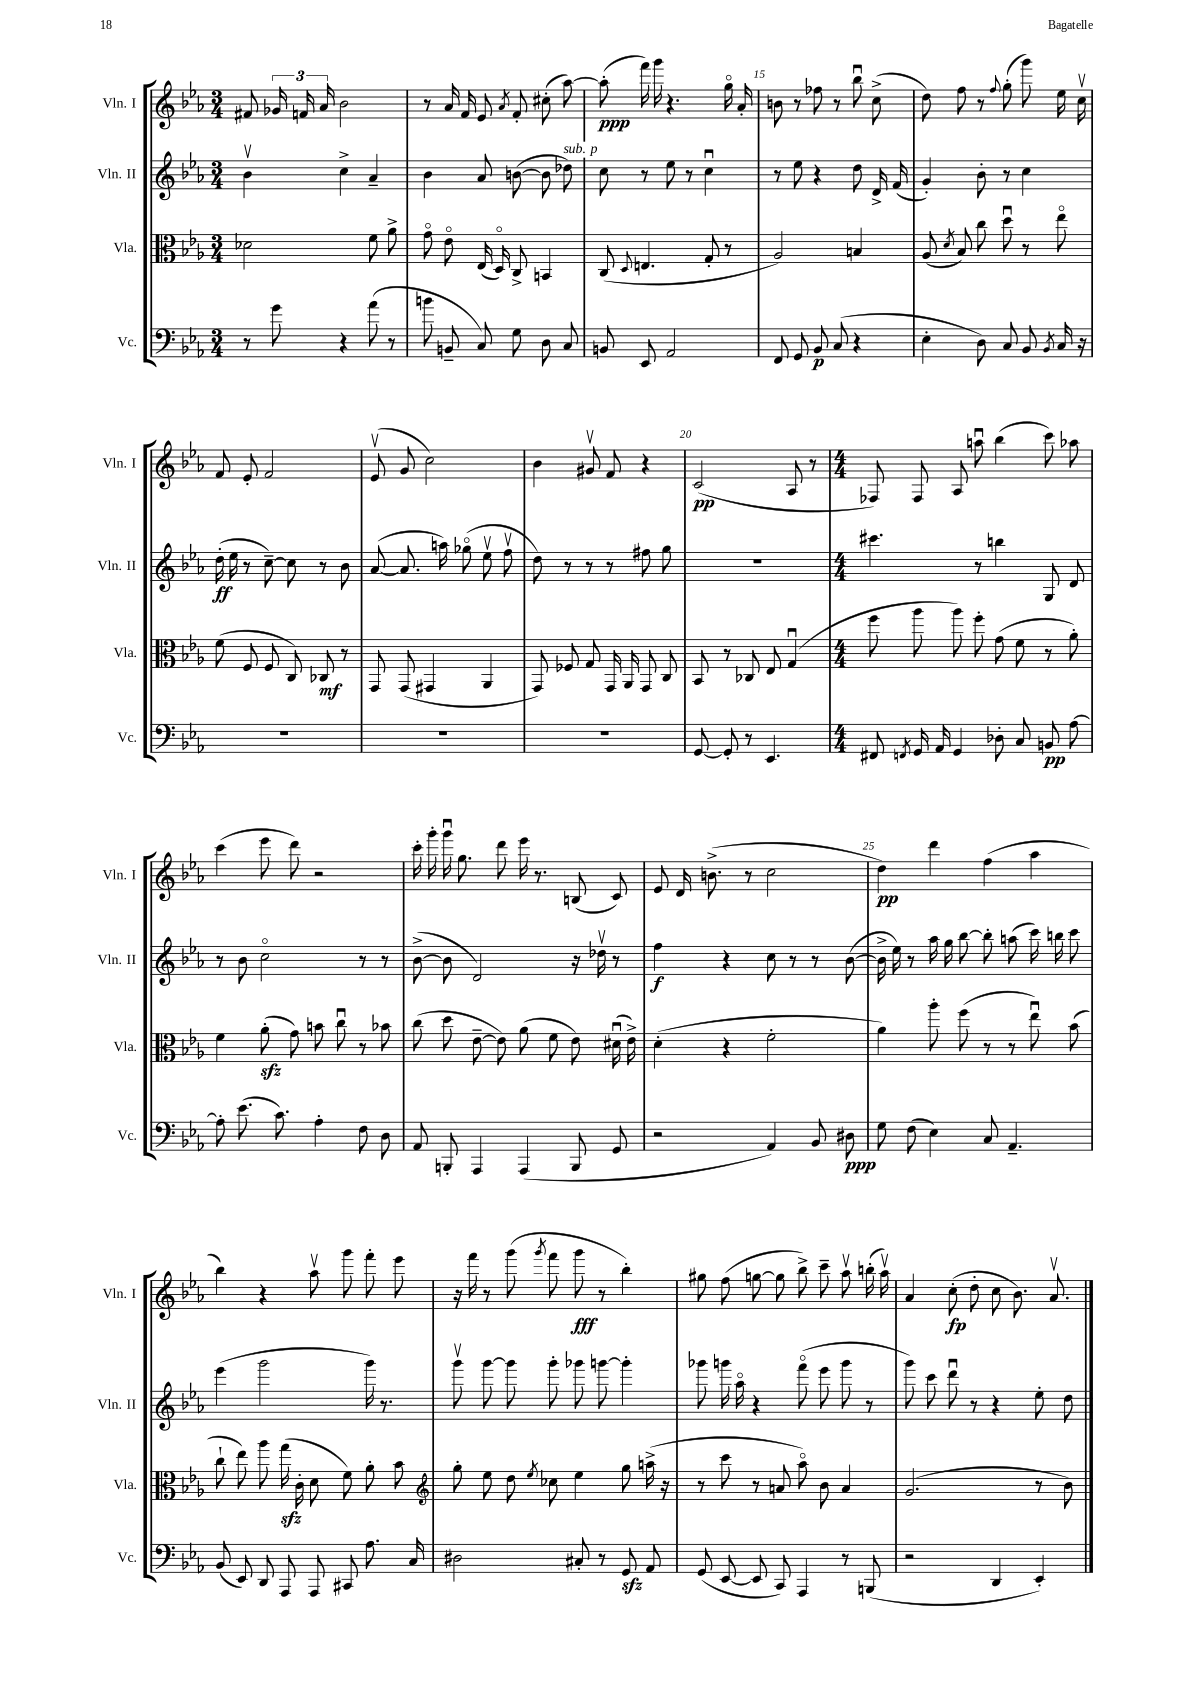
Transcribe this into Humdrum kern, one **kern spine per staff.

**kern	**kern	**kern	**kern
*staff4	*staff3	*staff2	*staff1
*clefF4	*clefC3	*clefG2	*clefG2
*k[b-e-a-]	*k[b-e-a-]	*k[b-e-a-]	*k[b-e-a-]
*M3/4	*M3/4	*M3/4	*M3/4
8r	2d-	4b-v	8f#
8g	.	.	24g-
.	.	.	24f
.	.	.	24a-
4r	.	4cc^	2b-
(8a-	8f	4a-~	.
8r	8a-^	.	.
=	=	=	=
8b	8go	4b-	8r
8BB~	8e-o	.	16a-
.	.	.	16f
8C)	(16E-	8a-	8e-
.	16Do)	.	.
.	.	.	8qa-
8G	8C^	([8b	8f'
8D	4BB	8b]	(8cc#'
8C	.	8dd-)	[8aa-)
=	=	=	=
8BB	(8C	8cc	(8aa-']
.	8qqD	.	.
8EE-	4.E	8r	16fff)
.	.	.	16ggg
2AA-	.	8ee-	4.r
.	.	8r	.
.	8G'	4ccu	.
.	8r	.	16ggo
.	.	.	16a-'
=	=	=	=
8FF	2A-)	8r	8b
8GG	.	8ee-	8r
8BB-	.	4r	8ff-
(8C	.	.	8r
4r	4B	8dd	8bb-u
.	.	16d^	(8cc^
.	.	(16f	.
=	=	=	=
4E-'	(8A-	4g')	8dd)
.	8qd	.	.
.	8B-)	.	8ff
8D)	8cc	8b-'	8r
.	.	.	8qqff
8C	8ddu	8r	(8gg'
8BB-	8r	4cc	8ggg)
8qBB-	.	.	.
16C	8ee-o	.	16ee-
16r	.	.	16ccv
=	=	=	=
2.r	(8f	(16dd'	8f
.	.	16ee-	.
.	8F	8r	8e-'
.	8F	[8cc~)	2f
.	8C)	8cc]	.
.	8C-	8r	.
.	8r	8b-	.
=	=	=	=
2.r	8GG	([8a-	(8e-v
.	(8GG	8.a-]	8g
.	4GG#	.	2cc)
.	.	16aa)	.
.	.	(8gg-o	.
.	4AA-	8ee-v	.
.	.	8ffv	.
=	=	=	=
2.r	8GG)	8dd)	4b-
.	8F-	8r	.
.	8G	8r	8g#v
.	16GG	8r	8f
.	16AA-	.	.
.	8GG	8ff#	4r
.	8C	8gg	.
=	=	=	=
[8GG	8BB-	2.r	(2c
8GG']	8r	.	.
8r	8C-	.	.
4.EE-	8E-	.	.
.	(4Gu	.	8A-
.	.	.	8r
=	=	=	=
*M4/4	*M4/4	*M4/4	*M4/4
8FF#	8ff	4.ccc#	8F-)
8qFF	.	.	.
16GG	8aa-	.	8F-
16AA-	.	.	.
4GG	8aa-)	.	8A-
.	8ff'	8r	8aau
8D-'	(8g	4bb	(4bb-
8C	8f	.	.
8BB	8r	8G	8ccc)
[8A-	8a-')	8d	8aa-
=	=	=	=
8A-']	4f	8r	(4ccc
(8.e-	.	8b-	.
.	(8a-'	2cco	8eee-
8.c)	.	.	.
.	8g)	.	8ddd)
4A-'	8b	.	2r
.	8ccu	.	.
8F	8r	8r	.
8D	8b-	8r	.
=	=	=	=
8AA-	(8cc	([8b-^	16ccc'
.	.	.	16ggg'
8BBB'	8dd	8b-]	16gggu
.	.	.	8.gg
4AAA-	[8e-~	2d)	.
.	8e-])	.	8ddd
(4AAA-	(8a-	.	16eee-
.	.	.	8.r
.	8f	.	.
8BBB	8e-)	16r	(8B
.	.	16dd-v	.
8GG	(16d#u	8r	8c)
.	16e-^)	.	.
=	=	=	=
2r	(4d'	4ff	8e-
.	.	.	16d
.	.	.	(8.b^
.	4r	4r	.
.	.	.	8r
4AA-)	2f'	8cc	2cc
.	.	8r	.
8BB-	.	8r	.
8D#	.	([8b-	.
=	=	=	=
8G	4a-)	16b-^]	4dd)
.	.	16ee-)	.
(8F	.	8r	.
4E-)	8aa-'	16aa-	4ddd
.	.	16gg	.
.	(8ff	[8bb-	.
8C	8r	8bb-']	(4ff
4.AA-~	8r	(8aa	.
.	8ee-u)	16ccc)	4aa-
.	.	16bb	.
.	(8b-	8ccc	.
=	=	=	=
(8BB-	8cc`	(4eee-	4bb-)
8EE-)	8ee-)	.	.
8DD	8aa-	2ggg	4r
8AAA-	(16gg	.	.
.	16c'	.	.
8AAA-	8d	.	8aa-v
8CC#	8f)	.	8ggg
8.A-	8a-'	16ggg)	8fff'
.	.	8.r	.
.	8b-	.	8eee-
16C	.	.	.
=	=	=	=
*	*clefG2	*	*
2D#	8gg'	8gggv	16r
.	.	.	16fff
.	8ee-	[8ggg	8r
.	8dd	8ggg]	(8ggg
.	8qee-	.	8qggg
.	8cc-	8ggg'	8fff
8C#'	4ee-	8ggg-	8ggg
8r	.	[8ggg	8r
8GG	8gg	4ggg']	4bb-')
8AA-	(16aa^	.	.
.	16r	.	.
=	=	=	=
(8GG	8r	8ggg-	8gg#
[8EE-	8ccc	16ggg	(8ff
.	.	16aa-o	.
8EE-]	8r	4r	[8gg
8CC)	8a	.	8gg]
4AAA-	8aa-o)	(8fffo	8bb-^)
.	8b-	8eee-	8ccc~
8r	4a	8ggg	8aa-v
(8BBB	.	8r	(16bb'
.	.	.	16aa-v)
=	=	=	=
2r	(2.g	8ggg)	4a-
.	.	8ccc	.
.	.	8dddu	(8cc'
.	.	8r	8dd'
4DD	.	4r	8cc
.	.	.	8.b-)
4EE-')	8r	8ee-'	.
.	.	.	8.a-v
.	8b-)	8dd	.
==	==	==	==
*-	*-	*-	*-
